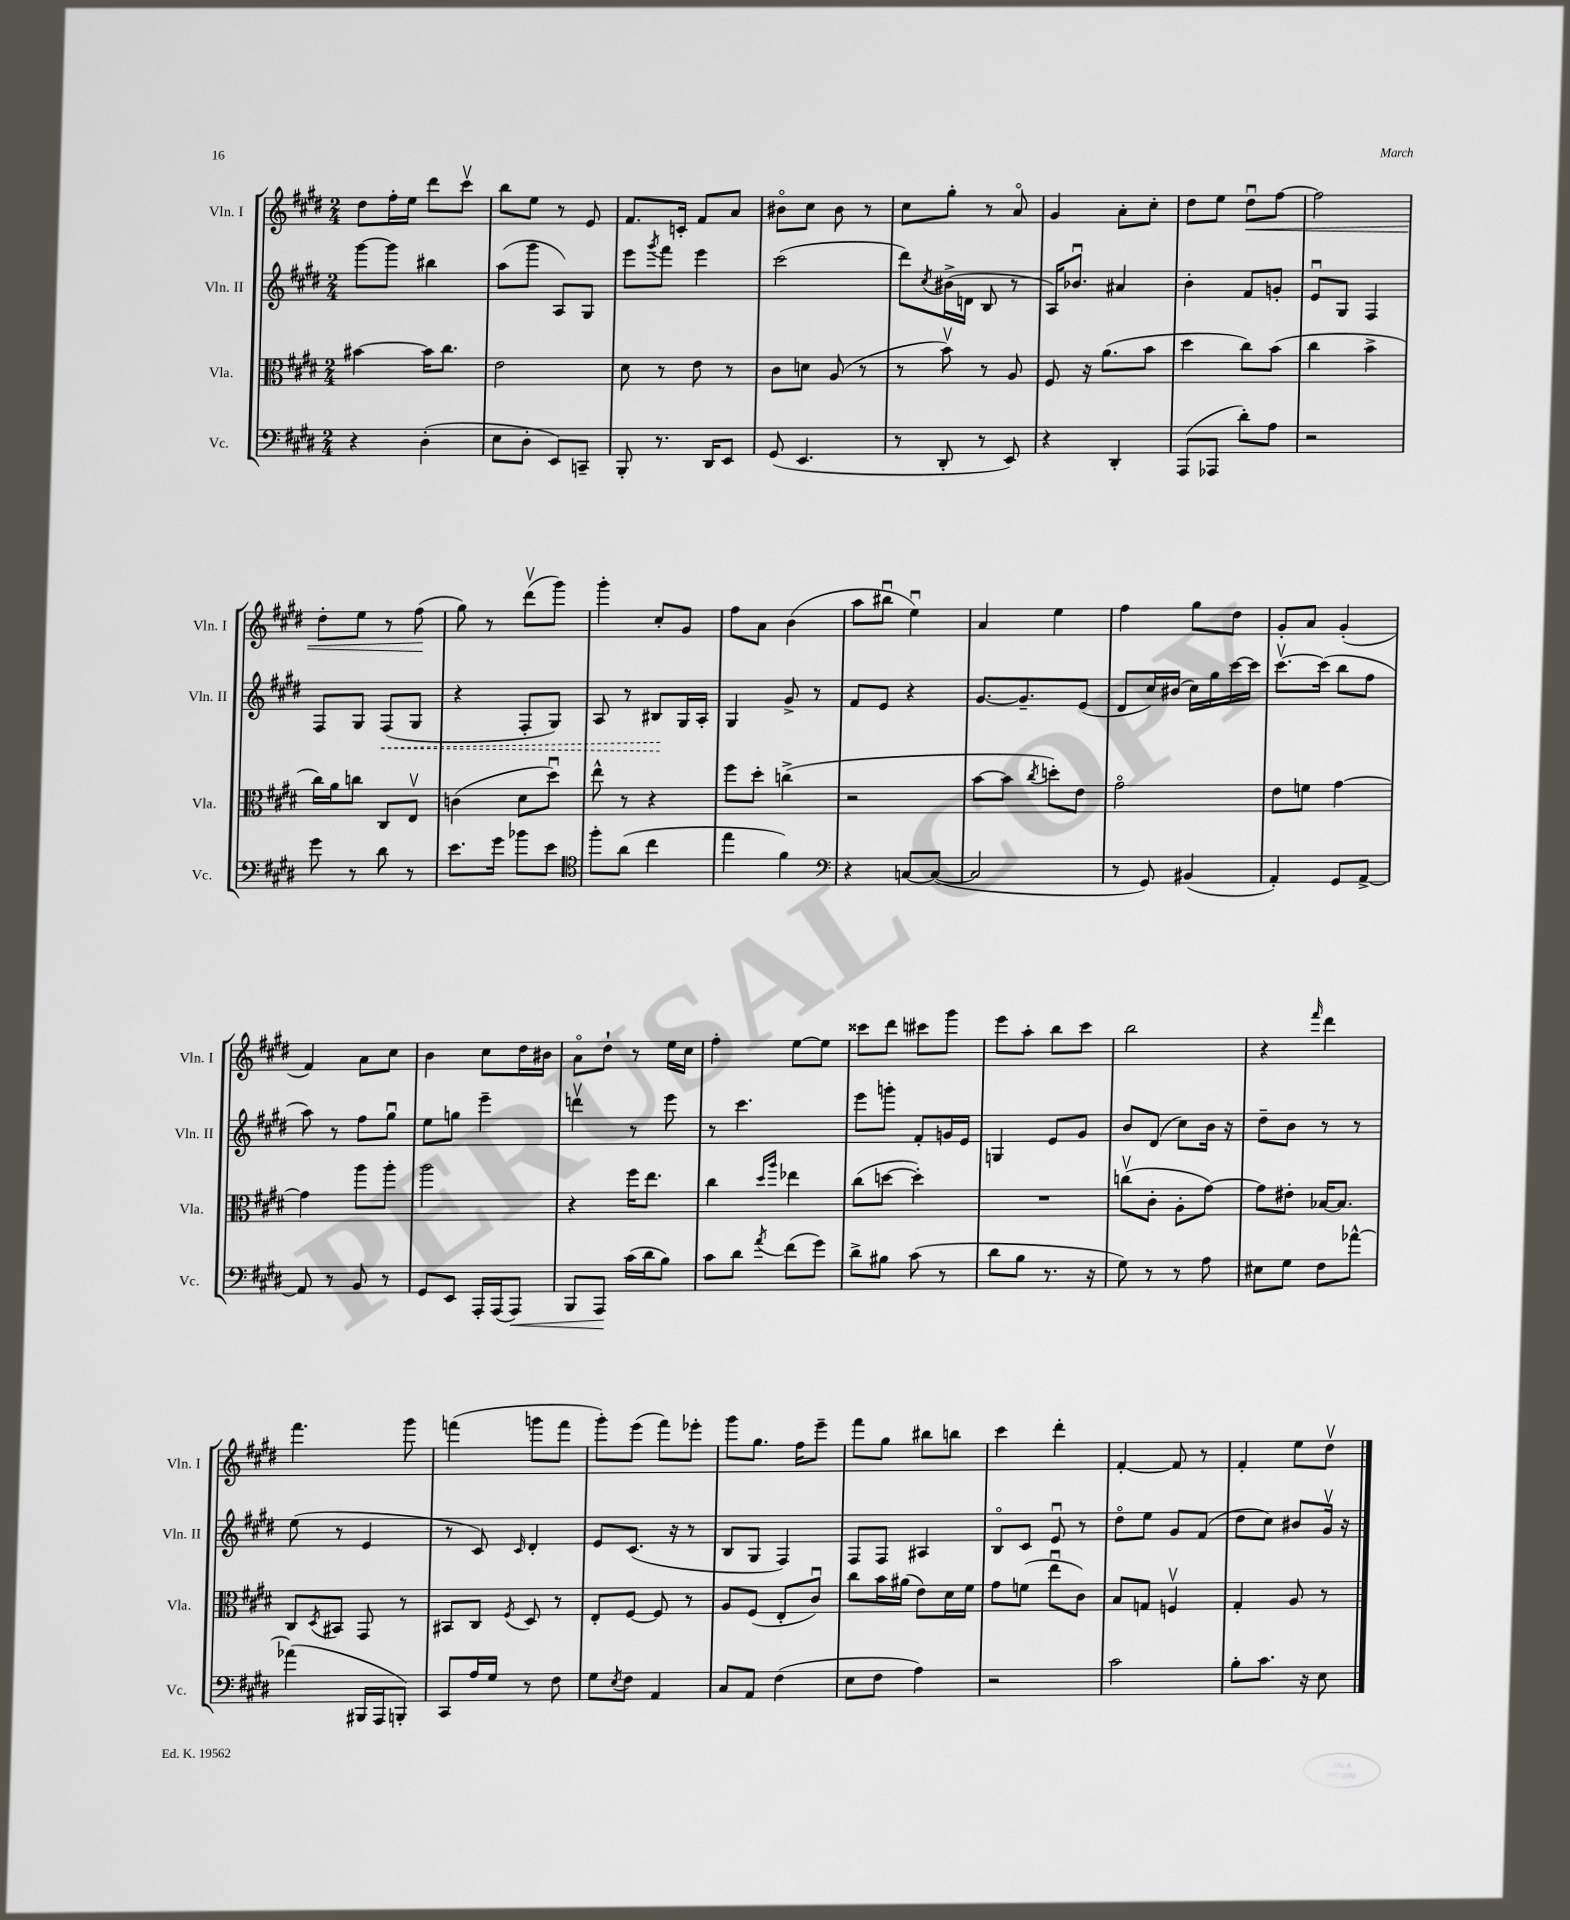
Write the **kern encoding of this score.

**kern	**dynam	**kern	**kern	**dynam	**kern	**dynam
*part4	*part4	*part3	*part2	*part2	*part1	*part1
*staff4	*staff4	*staff3	*staff2	*staff2	*staff1	*staff1
*I"Vc.	*	*I"Vla.	*I"Vln. II	*	*I"Vln. I	*
*I'Vc.	*	*I'Vla.	*I'Vln. II	*	*I'Vln. I	*
*clefF4	*	*clefC3	*clefG2	*	*clefG2	*
*k[f#c#g#d#]	*	*k[f#c#g#d#]	*k[f#c#g#d#]	*	*k[f#c#g#d#]	*
*M2/4	*	*M2/4	*M2/4	*	*M2/4	*
=119	=119	=119	=119	=119	=119	=119
4r	.	[4b#X\	[8ggg#\L	.	8dd#\L	.
.	.	.	8ggg#\J]	.	16ff#'\L	.
.	.	.	.	.	16ee\JJ	.
(4D#'\	.	16b#\KL]	4bb#X\	.	8ddd#\L	.
.	.	8.cc#\J	.	.	.	.
.	.	.	.	.	8ccc#v\J	.
=120	=120	=120	=120	=120	=120	=120
8E\L	.	2e\	(8aa\L	.	8bb\L	.
8D#'\J	.	.	8ggg#\J	.	8ee\J	.
8EE/L)	.	.	8A/L)	.	8r	.
8CCn~/J	.	.	8G#/J	.	8e/	.
=121	=121	=121	=121	=121	=121	=121
8BBB'/	.	8d#\	8eee\L	.	8.f#/L	.
.	.	.	8qggg#/	.	.	.
8.r	.	8r	8fff#\J	.	.	.
.	.	.	.	.	16cn'/Jk	.
.	.	8e\	4eee\	.	8f#/L	.
16DD#/KL	.	.	.	.	.	.
8EE/J	.	8r	.	.	8a/J	.
=122	=122	=122	=122	=122	=122	=122
(8GG#/	.	8c#\L	(2ccc#\	.	8b#X\L	.
4.EE/	.	8dn\J	.	.	8cc#\J	.
.	.	(8A/	.	.	8b#\	.
.	.	8r	.	.	8r	.
=123	=123	=123	=123	=123	=123	=123
8r	.	8r	8ddd#\L)	.	8cc#\L	.
.	.	.	8qcc#/	.	.	.
8DD#'/	.	8bv\)	(16b#X^\L	.	8gg#'\J	.
.	.	.	16dn\JJ	.	.	.
8r	.	8r	8B/	.	8r	.
8EE/)	.	8A/	8r	.	8a/	.
=124	=124	=124	=124	=124	=124	=124
4r	.	8F#/	16A/KL)	.	4g#/	.
.	.	.	8.b-Xu/J	.	.	.
.	.	16r	.	.	.	.
.	.	(8.a\L	.	.	.	.
4DD#'/	.	.	4a#X/	.	8a'\L	.
.	.	8b\J	.	.	8cc#'\J	.
=125	=125	=125	=125	=125	=125	=125
(8AAA/L	.	4dd#\	4b'\	.	8dd#\L	.
8AAA-X/J	.	.	.	.	8ee\J	.
!	!	!	!	!	!	!LO:HP:b
8d#'\L)	.	8cc#\L)	8f#/L	.	8dd#u\L	<
8A\J	.	(8b\J	8gn'/J	.	[8ff#\J	.
=126	=126	=126	=126	=126	=126	=126
2r	.	4cc#\	8eu/L	.	2ff#\]	.
.	.	.	8G#/J	.	.	.
.	.	4b^\	4F#/	.	.	.
!!LO:LB:g=z
=127	=127	=127	=127	=127	=127	=127
8g#\	.	16cc#\LL)	8F#/L	.	8dd#'\L	.
.	.	16a\J	.	.	.	.
8r	.	8ccn\J	8G#/J	.	8ee\J	.
!	!	!	!	!LO:HP:b	!	!
8d#\	.	8C#/L	(8F#/L	<	8r	.
8r	.	8Ev/J	8G#/J	.	(8ff#\	.
.	.	.	.	.	.	[
=128	=128	=128	=128	=128	=128	=128
8.e\L	.	(4cn\	4r	.	8gg#\)	.
.	.	.	.	.	8r	.
16g#\Jk	.	.	.	.	.	.
8b-X\L	.	8d#\L	8F#'/L	.	(8ddd#v\L	.
8e\J	.	8dd#u\J)	8G#/J)	.	8ggg#\J)	.
=129	=129	=129	=129	=129	=129	=129
*clefC4	*	*	*	*	*	*
8ff#'\L	.	8ee^^\	8A/	.	4ggg#'\	.
(8a\J	.	8r	8r	.	.	.
4cc#\	.	4r	8B#X/L	.	8cc#'/L	.
.	.	.	16G#/L	[	8g#/J	.
.	.	.	16A'/JJ	.	.	.
=130	=130	=130	=130	=130	=130	=130
4ee\	.	8ff#\L	4G#/	.	8ff#\L	.
.	.	8dd#'\J	.	.	8a\J	.
4f#\)	.	(4ccn^\	8g#^/	.	(4b\	.
.	.	.	8r	.	.	.
=131	=131	=131	=131	=131	=131	=131
*clefF4	*	*	*	*	*	*
4r	.	2r	8f#/L	.	8aa\L	.
.	.	.	8e/J	.	8bb#Xu\J	.
[8Cn/L	.	.	4r	.	4eeu\)	.
(8C/J_	.	.	.	.	.	.
=132	=132	=132	=132	=132	=132	=132
2C/]	.	[8b\L	[8.g#/L	.	4a/	.
.	.	8b\J]	.	.	.	.
.	.	.	8.g#~/]	.	.	.
.	.	8qcc#/	.	.	.	.
.	.	8ddn'\L)	.	.	4ee\	.
.	.	8e\J	(8e/J	.	.	.
=133	=133	=133	=133	=133	=133	=133
8r	.	2g#\	8d#/L	.	4ff#\	.
8GG#/)	.	.	16cc#/L)	.	.	.
.	.	.	(16b#X/JJ	.	.	.
(4BB#X/	.	.	16cc#\LL)	.	8gg#\L	.
.	.	.	16gg#\	.	.	.
.	.	.	[16ccc#\	.	8dd#\J	.
.	.	.	16ccc#\JJ]	.	.	.
=134	=134	=134	=134	=134	=134	=134
4AA'/)	.	8e\L	[8.ccc#v\L	.	8g#'/L	.
.	.	8fn\J	.	.	8a/J	.
.	.	.	(16ccc#\Jk]	.	.	.
8GG#/L	.	[4g#\	8bb\L	.	(4g#'/	.
[8AA^/J	.	.	8ff#\J	.	.	.
!!LO:LB:g=z
=135	=135	=135	=135	=135	=135	=135
8AA/]	.	4g#\]	8aa\)	.	4f#/)	.
8r	.	.	8r	.	.	.
8BB/	.	8aa\L	8ff#\L	.	8a\L	.
8r	.	8aa'\J	8gg#u\J	.	8cc#\J	.
=136	=136	=136	=136	=136	=136	=136
8GG#/L	.	2aa\	8ee\L	.	4b\	.
8EE/J	.	.	8ggn\J	.	.	.
16AAA'/LL	.	.	4eee~\	.	8cc#\L	.
(16AAA/J	.	.	.	.	.	.
!	!LO:HP:b	!	!	!	!	!
8AAA/J)	<	.	.	.	16dd#\L	.
.	.	.	.	.	16b#X\JJ	.
=137	=137	=137	=137	=137	=137	=137
8BBB/L	.	4r	4dddnv\	.	8a\L	.
8AAA/J	.	.	.	.	8dd#`\J	.
(16c#\LL	[	16ff#\KL	8r	.	8r	.
16d#\J	.	8.ee\J	.	.	.	.
8B\J)	.	.	8eee\	.	16ee\LL	.
.	.	.	.	.	16cc#\JJ	.
=138	=138	=138	=138	=138	=138	=138
8c#\L	.	4cc#\	8r	.	4ff#'\	.
8d#\J	.	.	4.ccc#\	.	.	.
.	.	16qqdd#/LL	.	.	.	.
8qa/	.	16qqaa/JJ	.	.	.	.
(8f#\L	.	4ee-X\	.	.	[8ee\L	.
8g#\J)	.	.	.	.	8ee\J]	.
=139	=139	=139	=139	=139	=139	=139
8d#^\L	.	(8cc#\L	8eee\L	.	8ccc##X\L	.
8B#X\J	.	[8ddn\J	8gggn'\J	.	8ddd#\J	.
(8c#\	.	4dd'\])	8f#'/L	.	8ccc#X\L	.
8r	.	.	16gn/L	.	8ggg#\J	.
.	.	.	16e/JJ	.	.	.
=140	=140	=140	=140	=140	=140	=140
8d#\L	.	2r	4Gn/	.	8eee\L	.
8B\J	.	.	.	.	8aa'\J	.
8.r	.	.	8e/L	.	8bb\L	.
.	.	.	8g#/J	.	8ccc#\J	.
16r	.	.	.	.	.	.
=141	=141	=141	=141	=141	=141	=141
8G#\)	.	(8ccnv\L	8b/L	.	2bb\	.
8r	.	8c#'\J	(8d#/J	.	.	.
8r	.	8A'\L	8cc#\L)	.	.	.
8A\	.	[8g#\J)	16b\Jk	.	.	.
.	.	.	16r	.	.	.
=142	=142	=142	=142	=142	=142	=142
8E#X\L	.	8g#\L]	8dd#~\L	.	4r	.
8G#\J	.	8e#X'\J	8b\J	.	.	.
.	.	.	.	.	16qqfff#/	.
8F#\L	.	[16B-X/KL	8r	.	4ddd#\	.
.	.	8.B-/J]	.	.	.	.
[8a-X^^\J	.	.	8r	.	.	.
!!LO:LB:g=z
=143	=143	=143	=143	=143	=143	=143
(4a-X\]	.	8C#/L	(8ee\	.	4.fff#\	.
.	.	8qD#/	.	.	.	.
.	.	8BB#X/J	8r	.	.	.
16BBB#X/LL	.	8GG#/	4e/	.	.	.
16AAA/J	.	.	.	.	.	.
8BBBn'/J)	.	8r	.	.	8ggg#\	.
=144	=144	=144	=144	=144	=144	=144
8CC#/L	.	8BB#X/L	8r	.	(4fffn\	.
16A/L	.	8C#/J	8c#/)	.	.	.
16G#/JJ	.	.	.	.	.	.
.	.	8qF#/	16qqc#/	.	.	.
8r	.	8D#/	4d#'/	.	8gggn\L	.
8F#\	.	8r	.	.	8fff\J	.
=145	=145	=145	=145	=145	=145	=145
8G#\L	.	8E'/L	8e/L	.	8ggg#'\L)	.
8qE/	.	.	.	.	.	.
8F#\J	.	[8F#/J	(8.c#/J	.	(8eee\J	.
4AA/	.	8F#/]	.	.	8fff#\L)	.
.	.	.	16r	.	.	.
.	.	8r	8r	.	8eee-X'\J	.
=146	=146	=146	=146	=146	=146	=146
8C#/L	.	8A/L	8B/L	.	8ggg#\L	.
8AA/J	.	(8F#/J	8G#/J	.	8.gg#\J	.
(4F#\	.	8E'/L	4F#/)	.	.	.
.	.	.	.	.	16ff#\KL	.
.	.	8c#u/J)	.	.	8eee~\J	.
=147	=147	=147	=147	=147	=147	=147
8E\L	.	8cc#\L	8F#/L	.	8fff#\L	.
8F#\J	.	16b\L	8F#/J	.	8gg#\J	.
.	.	(16a#X\JJ	.	.	.	.
4A\)	.	8e\L)	4A#X/	.	8bb#X\L	.
.	.	16d#\L	.	.	8bbn\J	.
.	.	16f#\JJ	.	.	.	.
=148	=148	=148	=148	=148	=148	=148
2r	.	8g#\L	8B/L	.	4ccc#\	.
.	.	(8fn\J	8c#/J	.	.	.
.	.	8eeu\L	8eu/	.	4ddd#'\	.
.	.	8c#\J)	8r	.	.	.
=149	=149	=149	=149	=149	=149	=149
2c#\	.	8B/L	8dd#\L	.	[4f#'/	.
.	.	8Gn/J	8ee\J	.	.	.
.	.	4Fnv/	8g#/L	.	8f#/]	.
.	.	.	(8f#/J	.	8r	.
=150	=150	=150	=150	=150	=150	=150
8B'\L	.	4G#'/	8dd#\L	.	4f#'/	.
8.c#\J	.	.	8cc#\J)	.	.	.
.	.	8A/	8b#X/L	.	8ee\L	.
16r	.	.	.	.	.	.
8E\	.	8r	16g#v/Jk	.	8dd#v\J	.
.	.	.	16r	.	.	.
==	==	==	==	==	==	==
*-	*-	*-	*-	*-	*-	*-
